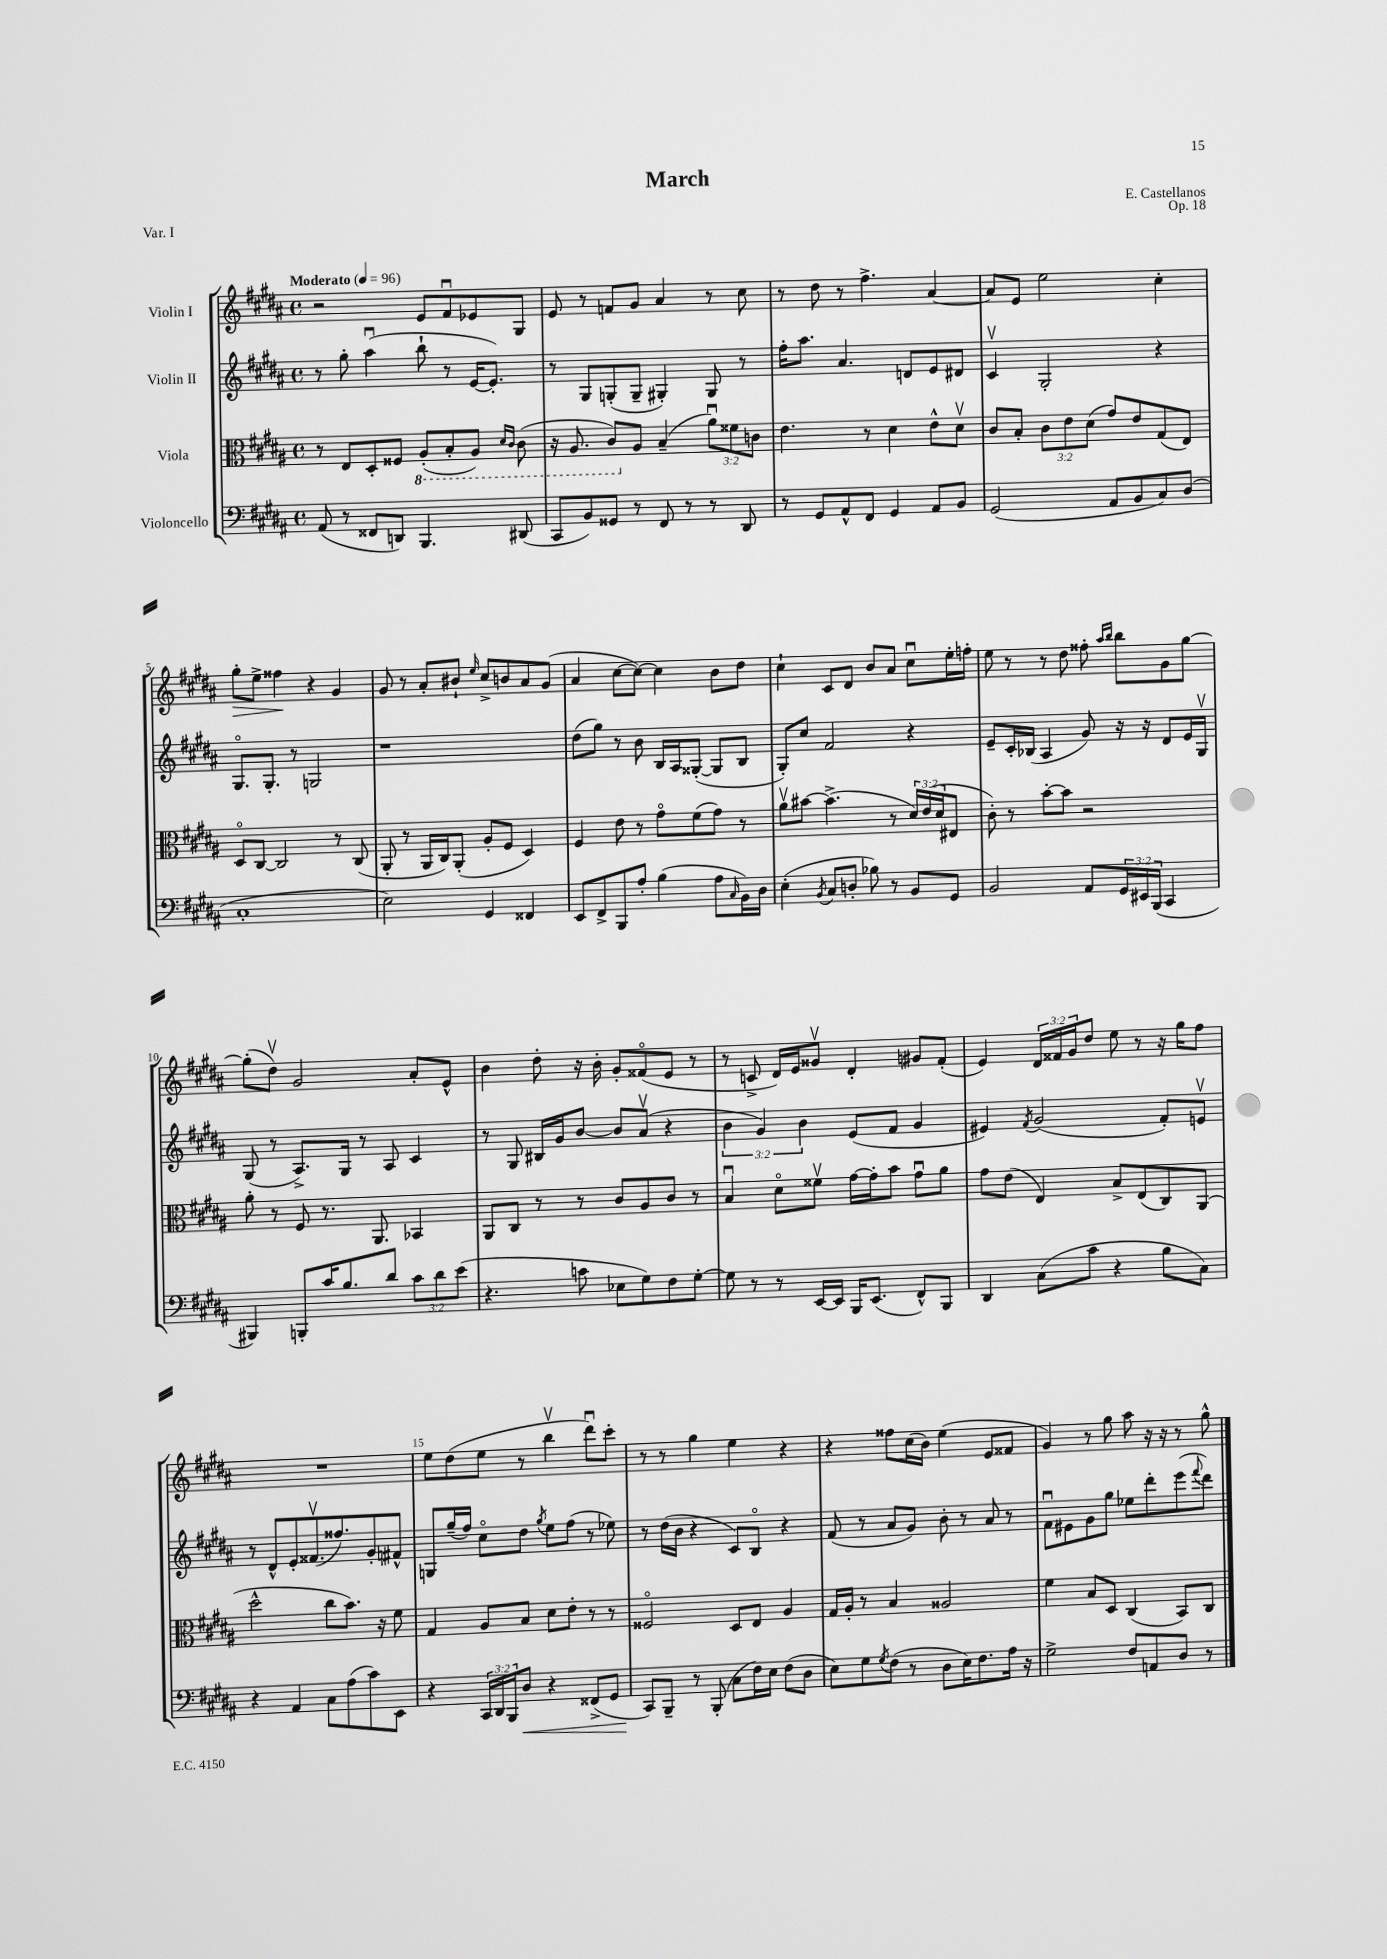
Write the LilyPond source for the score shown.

\header { title = "March" composer = "E. Castellanos" opus = "Op. 18" piece = "Var. I" }
<<
\new StaffGroup <<
\new Staff = "s0" \with { instrumentName = "Violin I" } {
    \clef treble \key b \major \defaultTimeSignature \time 4/4 \override Staff.TupletNumber.text = #tuplet-number::calc-fraction-text \tempo "Moderato" 4 = 96
    r2 e'8 fis'8\downbow ees'8 gis8 |
    e'8 r8 f'8 gis'8 ais'4 r8 cis''8 |
    r8 dis''8 r8 fis''4.-> ais'4~ |
    ais'8 e'8 e''2 cis''4-. |
    gis''8-.\> e''8-> fisis''4\! r4 gis'4 |
    gis'8 r8 ais'8-. bis'8-! \grace { e''16 } cis''8-> b'8 ais'8 gis'8( |
    ais'4 cis''8~ cis''8~) cis''4 b'8 dis''8 |
    cis''4-! cis'8 dis'8 b'8 ais'8 cis''8\downbow e''16-. f''16-. |
    e''8 r8 r8 dis''8 fisis''8-. \grace { ais''16 b''16 } b''8 gis'8 gis''8~ |
    gis''8-.( dis''8\upbow) gis'2 ais'8-. e'8-^ |
    b'4 dis''8-. r16 b'16-. gis'8-. fisis'8\flageolet( e'8 r8 |
    r8 c'8-> dis'16) e'16 gisis'8\upbow dis'4-. gis'8 fis'8-.( |
    e'4) \tuplet 3/2 { dis'16 fisis'16 gis'16 } dis''8 e''8 r8 r16 gis''16 fis''8 |
    R1 |
    e''8 dis''8( e''8 r8 b''4\upbow dis'''8\downbow) cis'''8-. |
    r8 r8 gis''4 e''4 r4 |
    r4 fisis''8 cis''16( b'16) e''4( e'8 fisis'8 |
    gis'4) r8 gis''8 ais''8 r16 r16 r8 gis''8-^ \bar "|." |
}
\new Staff = "s1" \with { instrumentName = "Violin II" } {
    \clef treble \key b \major \defaultTimeSignature \time 4/4 \override Staff.TupletNumber.text = #tuplet-number::calc-fraction-text
    r8 gis''8-. ais''4\downbow( b''8-! r8 e'16~ e'8.-.) |
    r8 gis8 g8-.( g8-- gis4-.) gis8 r8 |
    fis''16-. ais''8. ais'4. d'8 e'8 dis'8 |
    cis'4\upbow gis2-. r4 |
    gis8.\flageolet gis8.-. r8 g2 |
    r1 |
    dis''8( gis''8) r8 b'8 b16 ais16 gisis8~-.( gisis8 b8 |
    gis8-.) cis''8 fis'2 r4 |
    e'8-- cis'16-. bes16( ais4 gis'8) r16 r16 dis'8 e'16 gis16\upbow |
    gis8( r8 ais8.->) gis16 r8 ais8 cis'4 |
    r8 gis8 bis16 gis'16 b'8~ b'8 ais'8\upbow( r4 |
    \tuplet 3/2 { b'4 gis'4) b'4 } e'8( fis'8 gis'4 |
    eis'4) \acciaccatura { fis'8 } gis'2( fis'8-.) e'8\upbow |
    r8 dis'8-^ e'8-. fisis'8.\upbow( fisis''8.) gis'8-. fis'8-^ |
    g8 gis''16--( fis''16) cis''8\flageolet dis''8 \acciaccatura { gis''8 } e''8 fis''8( r8 ees''8) |
    r8 dis''16( b'16 r4 cis'8) b8\flageolet r4 |
    fis'8( r8 ais'8 gis'8) b'8-. r8 ais'8 r8 |
    fis'8\downbow eis'8 gis'8 gis''8 ees''8 dis'''8-. e'''8( \appoggiatura { fis'''8 } dis'''8) \bar "|." |
}
\new Staff = "s2" \with { instrumentName = "Viola" } {
    \clef alto \key b \major \defaultTimeSignature \time 4/4 \override Staff.TupletNumber.text = #tuplet-number::calc-fraction-text
    r8 e8 dis8-. fisis8 \ottava #-1 ais,8-.( b,8-. ais,8) \grace { dis16 cis16 } cis8( |
    r16 ais,8. cis8) \ottava #0 ais8 b4--( \tuplet 3/2 { ais'8\downbow) fisis'8 c'8 } |
    e'4. r8 dis'4 e'8-^ dis'8\upbow |
    cis'8 b8-. \tuplet 3/2 { cis'8 e'8 dis'8( } gis'8) e'8 gis8( e8) |
    dis8\flageolet cis8~ cis2 r8 cis8( |
    ais,8-. r8 ais,16 cis16) ais,8-.( ais8-. fis8 dis4) |
    fis4 e'8 r8 gis'8\flageolet fis'8( gis'8) r8 |
    ais'8\upbow bis'8~ bis'4.->( r8 \tuplet 3/2 { dis'16) e'16( dis'16 } eis8 |
    cis'8-.) r8 b'8~-. b'8 r2 |
    ais'8-. r8 fis8 r8. ais,8. bes,4 |
    ais,8 cis8 r8 r8 cis'8 ais8 cis'8 r8 |
    b4\downbow dis'8\flageolet fisis'8\upbow gis'16~ gis'16-. b'8 gis'8\downbow ais'8 |
    gis'8 e'8( e4) b8-> e8( cis8) ais,8( |
    dis''2-^ cis''8 b'8.) r16 fis'8 |
    gis4 ais8 b8 dis'8 e'8-. r8 r8 |
    fisis2\flageolet dis8 e8 ais4 |
    gis16 ais16-. r8 b4 aisis2 |
    fis'4 b8 dis8 cis4( b,8) cis8 \bar "|." |
}
\new Staff = "s3" \with { instrumentName = "Violoncello" } {
    \clef bass \key b \major \defaultTimeSignature \time 4/4 \override Staff.TupletNumber.text = #tuplet-number::calc-fraction-text
    ais,8( r8 fisis,8 d,8) b,,4. dis,8( |
    cis,8 b,8) gisis,8 r8 fis,8 r8 r8 dis,8 |
    r8 gis,8 ais,8-^ fis,8 gis,4 ais,8 b,8 |
    gis,2( ais,8 b,8 cis8) dis8( |
    cis1-. |
    e2) gis,4 fisis,4 |
    e,8 fis,8-> b,,8 ais8-. b4( ais8 \grace { cis16 } b,16) dis16 |
    e4-.( \acciaccatura { b,8 } cis8 d8-. bes8) r8 b,8 gis,8 |
    b,2 ais,8 \tuplet 3/2 { gis,16 eis,16 b,,16( } cis,4 |
    bis,,4) b,,8-. cis'16 b8. dis'8 \tuplet 3/2 { cis'8 dis'8 e'8( } |
    r4. c'8 ees8 gis8) fis8 gis8~-. |
    gis8 r8 r8 e,16~ e,16 b,,16 e,8.( fis,8-^) b,,8 |
    dis,4 cis8( cis'8 r4 b8 cis8) |
    r4 ais,4 cis8 ais8( cis'8) e,8 |
    r4 \tuplet 3/2 { cis,16 dis,16 b,,16 } dis8\< r4 fisis,8->( gis,8 |
    cis,8\!) b,,8-- r8 b,,8-.( cis8 fis16) e16 fis8( dis8 |
    e8) gis8 \acciaccatura { gis8 } fis8( r8 dis8 e16) fis8. ais16 r16 |
    gis2-> fis8 a,8 dis8 r8 \bar "|." |
}
>>
>>
\layout { \context { \Score \override BarNumber.break-visibility = ##(#f #t #t) barNumberVisibility = #(every-nth-bar-number-visible 5) } }
